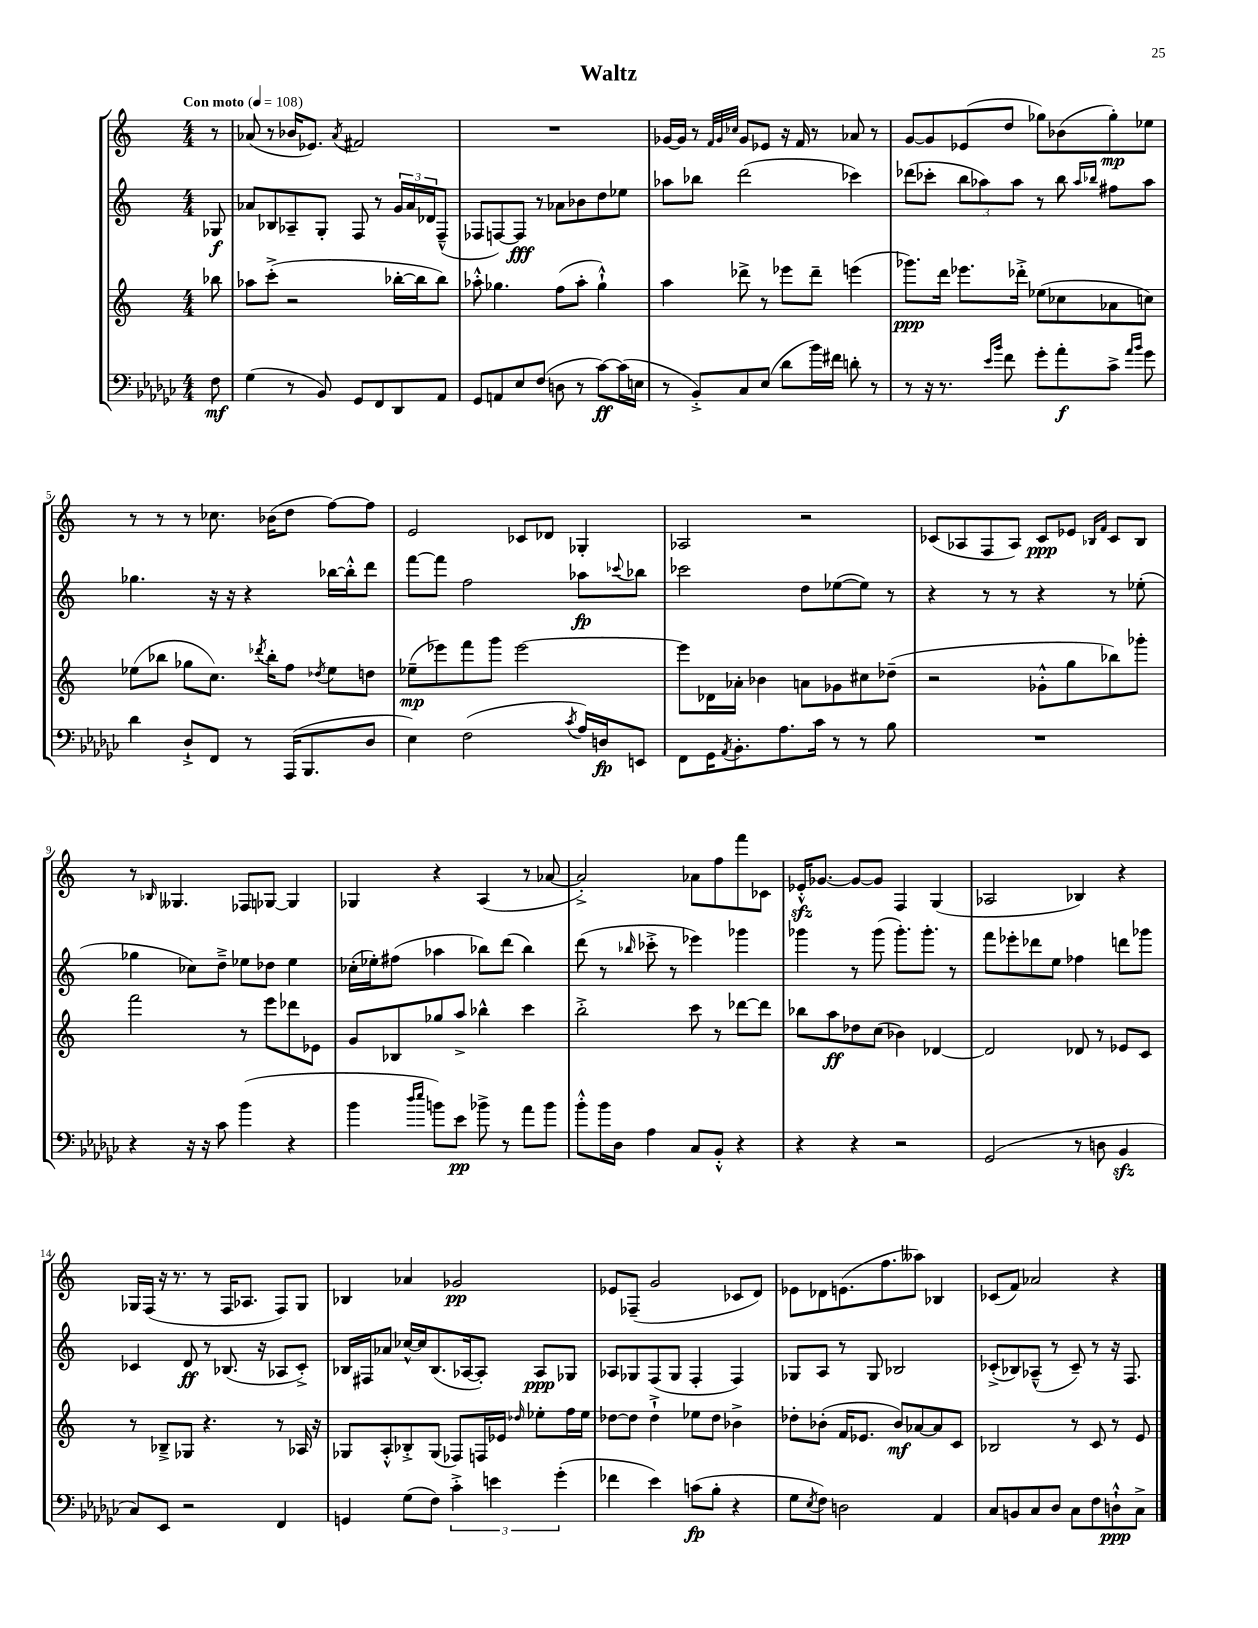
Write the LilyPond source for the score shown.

\header { title = "Waltz" }
<<
\new StaffGroup <<
\new Staff = "s0" {
    \clef treble \key c \major \numericTimeSignature \time 4/4 \partial 8 \tempo "Con moto" 4 = 108
    r8 |
    aes'8( r8 bes'16 ees'8.) \acciaccatura { aes'8 } fis'2 |
    R1 |
    ges'16~ ges'16 r8 \grace { f'32 ges'32 ces''32 } ges'8 ees'8 r16 f'16 r8 aes'8 r8 |
    g'8~ g'8 ees'8( d''8 ges''8) bes'8( ges''8-.\mp) ees''8 |
    r8 r8 r8 ces''8. bes'16( d''8 f''8~) f''8 |
    e'2 ces'8 des'8 ges4-. |
    aes2 r2 |
    ces'8( aes8 f8 aes8) ces'8\ppp ees'8 \grace { bes16 f'16 } ces'8 bes8 |
    r8 \grace { bes16 } geses4. fes8 ges8~ ges4 |
    ges4 r4 a4( r8 aes'8~ |
    aes'2-.->) aes'8 f''8 f'''8 ces'8 |
    ees'16-.-^\sfz ges'8.~ ges'8~ ges'8 f4 g4( |
    aes2 bes4) r4 |
    ges16 f16( r16 r8. r8 f16 aes8. f8) ges8 |
    bes4 aes'4 ges'2\pp |
    ees'8 fes8--( g'2 ces'8 d'8) |
    ees'8 des'8 e'8.( f''8. aeses''8) bes4 |
    ces'8( f'8) aes'2 r4 \bar "|." |
}
\new Staff = "s1" {
    \clef treble \key c \major \numericTimeSignature \time 4/4 \partial 8
    ges8\f |
    aes'8 bes8 aes8-- g8-. f8 r8 \tuplet 3/2 { g'16 aes'16 des'16 } f8---^( |
    fes8 f8~) f8\fff r8 aes'8 bes'8 d''8 ees''8 |
    aes''8 bes''8 d'''2( ces'''4) |
    des'''8( ces'''8-. \tuplet 3/2 { b''8 aes''8) aes''8 } r8 b''8 \grace { aes''16 bes''16 } fis''8 aes''8 |
    ges''4. r16 r16 r4 bes''16~ bes''16-.-^ d'''8 |
    f'''8~ f'''8 f''2 aes''8\fp \appoggiatura { ces'''8 } bes''8 |
    ces'''2 d''8 ees''8~( ees''8) r8 |
    r4 r8 r8 r4 r8 ees''8-.( |
    ges''4 ces''8) d''8---> ees''8 des''8 ees''4 |
    ces''16-.( ees''16-.) fis''8( aes''4 bes''8) d'''8( bes''4) |
    d'''8( r8 \grace { bes''16 } ces'''8-.-> r8 ees'''4) ges'''4 |
    ges'''4 r8 ges'''8( ges'''8.-.) ges'''8.-. r8 |
    f'''8 ees'''8-. des'''8 e''8 fes''4 d'''8 ges'''8 |
    ces'4 d'8\ff r8 bes8.( r16 aes8 ces'8-.->) |
    bes16 fis16 aes'8 ces''16~-^ ces''16 bes8.( aes16~ aes8-.) aes8\ppp ges8 |
    aes8 ges8 f8( ges8 f4-. f4) |
    ges8 a8 r8 ges8 bes2 |
    ces'8-.->( bes8) aes8---^( r8 ces'8--) r8 r16 f8. \bar "|." |
}
\new Staff = "s2" {
    \clef treble \key c \major \numericTimeSignature \time 4/4 \partial 8
    bes''8 |
    aes''8 c'''8-.->( r2 bes''16~-. bes''16 bes''8) |
    aes''8-.-^ ges''4. f''8( aes''8-. ges''4-!-^) |
    a''4 des'''8-> r8 ees'''8 des'''8-- e'''4( |
    ges'''8.\ppp) d'''16 ees'''8. des'''16-.-> ees''8( ces''8 aes'8 c''8) |
    ees''8( bes''8 ges''8 c''8.) \acciaccatura { des'''8 } bes''16-. f''8 \acciaccatura { des''8 } ees''8 d''8 |
    ees''8--\mp( ees'''8) f'''8 g'''8 ees'''2~ |
    ees'''8 des'16 aes'16-. bes'4 a'8 ges'8 cis''8 des''8--( |
    r2 ges'8-.-^ g''8 bes''8) ges'''8-. |
    f'''2 r8 e'''8 des'''8 ees'8 |
    g'8 bes8 ges''8 a''8-> bes''4-^ c'''4 |
    b''2-.-> c'''8 r8 des'''8~ des'''8 |
    bes''8 a''8\ff des''8 c''8( bes'4) des'4~ |
    des'2 des'8 r8 ees'8 c'8 |
    r8 bes8---> ges8 r4. r8 aes16 r16 |
    ges8 a8-.-^ bes8-.-> ges8( fes8) f16 ees'16 \grace { des''16 } ees''8-. f''16 ees''16 |
    des''8~ des''8 des''4-!-> ees''8 des''8 bes'4-> |
    des''8-. bes'8-.( f'16 ees'8. bes'8\mf) aes'8~ aes'8 c'8 |
    bes2 r8 c'8 r8 e'8 \bar "|." |
}
\new Staff = "s3" {
    \clef bass \key ges \major \numericTimeSignature \time 4/4 \partial 8
    f8\mf |
    ges4( r8 bes,8) ges,8 f,8 des,8 aes,8 |
    ges,8 a,8 ees8 f8( d8 r8 ces'8~\ff) ces'16( e16 |
    r8 bes,8-.->) ces8 ees8( des'8 bes'16) fis'16 d'8-. r8 |
    r8 r16 r8. \grace { ees'16 bes'16 } f'8 ges'8-. aes'8-.\f ces'8-> \grace { aes'16 bes'16 } ges'8 |
    des'4 des8-!-> f,8 r8 aes,,16( bes,,8. des8 |
    ees4) f2( \acciaccatura { ces'8 } aes16) d16\fp e,8 |
    f,8 ges,16 \acciaccatura { aes,8 } bes,8.-. aes8. ces'16 r8 r8 bes8 |
    R1 |
    r4 r16 r16 ces'8 bes'4( r4 |
    bes'4 \grace { des''16 ees''16 } b'8) ees'8\pp bes'8-> r8 aes'8 bes'8 |
    bes'8-.-^ bes'16 des16 aes4 ces8 bes,8-.-^ r4 |
    r4 r4 r2 |
    ges,2( r8 d8 bes,4\sfz |
    ces8) ees,8 r2 f,4 |
    g,4 ges8( f8) \tuplet 3/2 { ces'4-.-> e'4 ges'4-.( } |
    fes'4 ees'4) c'8\fp( bes8-. r4 |
    ges8 \acciaccatura { ees8 } f8) d2 aes,4 |
    ces8 b,8 ces8 des8 ces8 f8 d8-!-^\ppp ces8-> \bar "|." |
}
>>
>>
